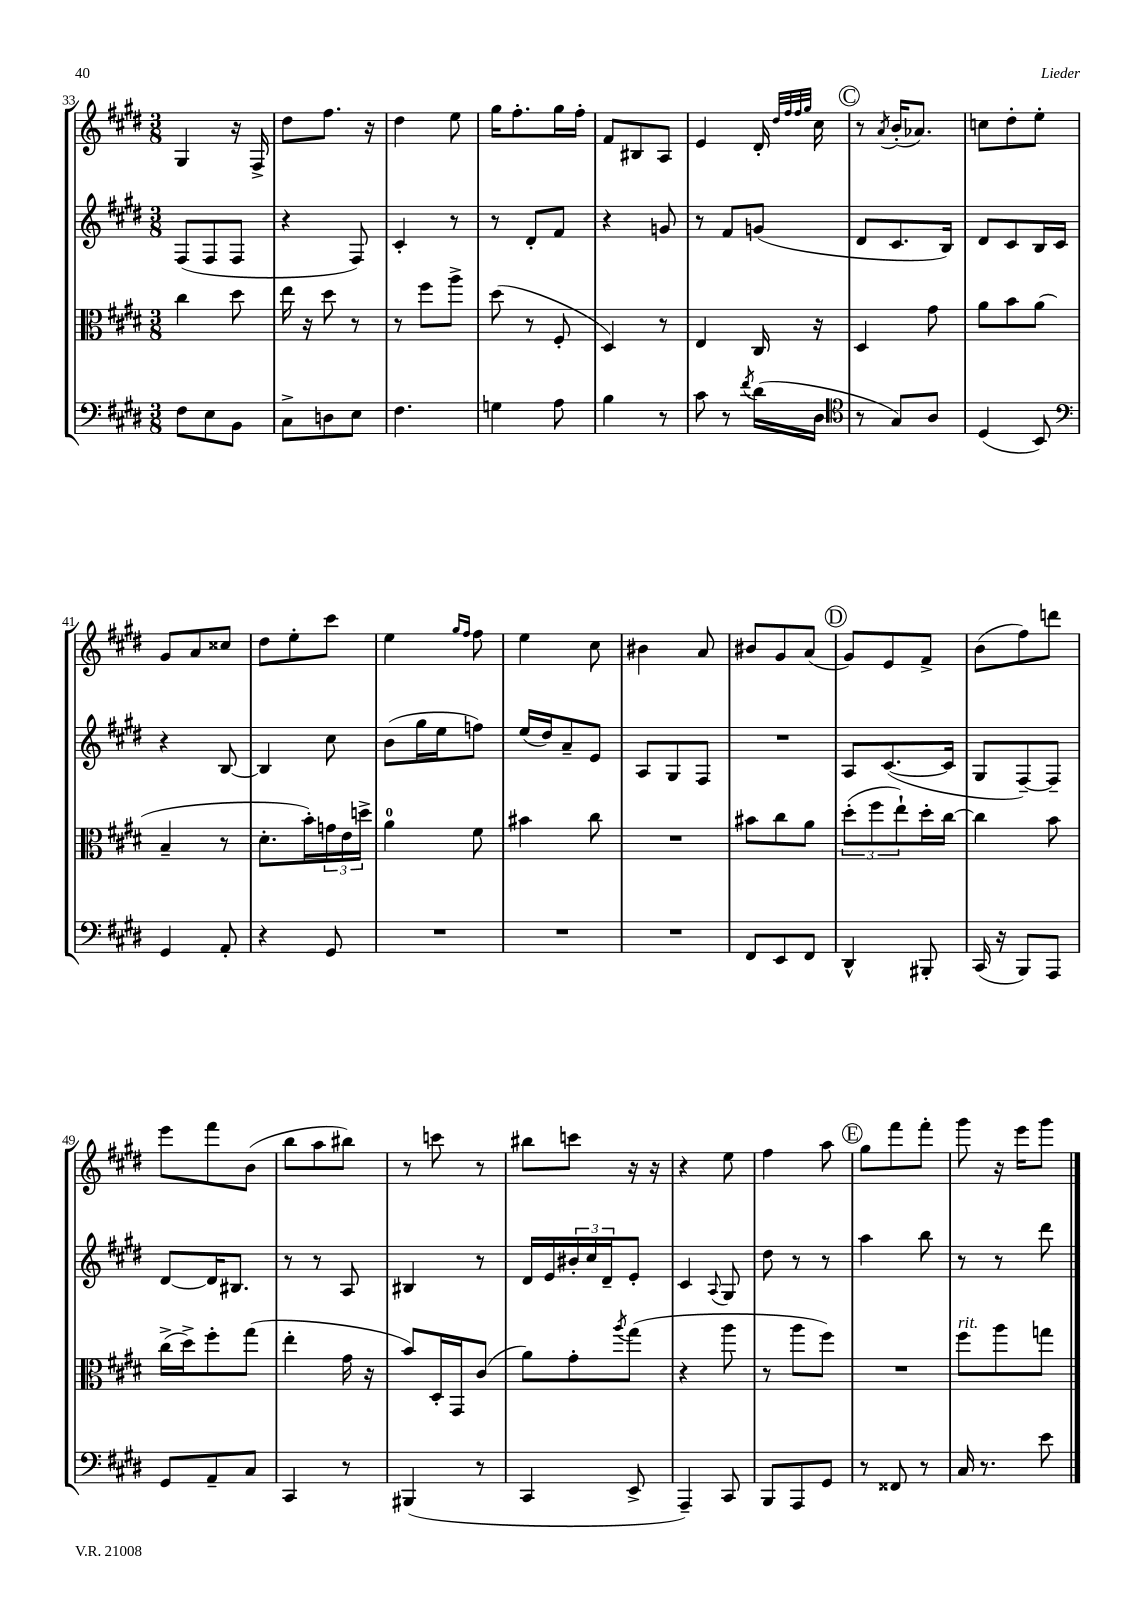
<<
\new StaffGroup <<
\new Staff = "s0" {
    \clef treble \key e \major \numericTimeSignature \time 3/8
    gis4 r16 fis16-> |
    dis''8 fis''8. r16 |
    dis''4 e''8 |
    gis''16 fis''8.-. gis''16 fis''16-. |
    fis'8 bis8 a8 |
    e'4 dis'16-. \grace { dis''32 fis''32 fis''32 gis''32 } cis''16 |
    \mark \markup { \circle "C" } r8 \acciaccatura { a'8 } b'16-.( aes'8.) |
    c''8 dis''8-. e''8-. |
    gis'8 a'8 cisis''8 |
    dis''8 e''8-. cis'''8 |
    e''4 \grace { gis''16 fis''16 } fis''8 |
    e''4 cis''8 |
    bis'4 a'8 |
    bis'8 gis'8 a'8( |
    \mark \markup { \circle "D" } gis'8) e'8 fis'8-> |
    b'8( fis''8) d'''8 |
    e'''8 fis'''8 b'8( |
    b''8 a''8 bis''8) |
    r8 c'''8 r8 |
    bis''8 c'''8 r16 r16 |
    r4 e''8 |
    fis''4 a''8 |
    \mark \markup { \circle "E" } gis''8 fis'''8 fis'''8-. |
    gis'''8 r16 e'''16 gis'''8 \bar "|." |
}
\new Staff = "s1" {
    \clef treble \key e \major \numericTimeSignature \time 3/8
    fis8( fis8 fis8 |
    r4 fis8) |
    cis'4-. r8 |
    r8 dis'8-. fis'8 |
    r4 g'8 |
    r8 fis'8 g'8( |
    \mark \markup { \circle "C" } dis'8 cis'8. b16) |
    dis'8 cis'8 b16 cis'16 |
    r4 b8~ |
    b4 cis''8 |
    b'8( gis''16 e''16 f''8) |
    e''16( dis''16) a'8-- e'8 |
    a8 gis8 fis8 |
    R4. |
    \mark \markup { \circle "D" } a8 cis'8.~( cis'16 |
    gis8 fis8~--) fis8-- |
    dis'8~ dis'16 bis8. |
    r8 r8 a8 |
    bis4 r8 |
    dis'16 e'16 \tuplet 3/2 { bis'16-. cis''16 dis'16-- } e'8-. |
    cis'4 \appoggiatura { a8 } gis8 |
    dis''8 r8 r8 |
    \mark \markup { \circle "E" } a''4 b''8 |
    r8 r8 dis'''8 \bar "|." |
}
\new Staff = "s2" {
    \clef alto \key e \major \numericTimeSignature \time 3/8
    cis''4 dis''8 |
    e''16 r16 dis''8 r8 |
    r8 fis''8 a''8-> |
    dis''8( r8 fis8-. |
    dis4) r8 |
    e4 cis16 r16 |
    \mark \markup { \circle "C" } dis4 gis'8 |
    a'8 b'8 a'8( |
    b4-- r8 |
    dis'8.-. b'16-.) \tuplet 3/2 { g'16 e'16 d''16-> } |
    a'4-0 fis'8 |
    bis'4 cis''8 |
    R4. |
    bis'8 cis''8 a'8 |
    \mark \markup { \circle "D" } \tuplet 3/2 { dis''8-.( fis''8 e''8-!) } dis''16-. cis''16~ |
    cis''4 b'8 |
    cis''16->( dis''16->) fis''8-. gis''8( |
    e''4-. gis'16 r16 |
    b'8) dis16-. gis,16 cis'8( |
    a'8) gis'8-. \acciaccatura { a''8 } gis''8( |
    r4 a''8 |
    r8 a''8 fis''8) |
    \mark \markup { \circle "E" } R4. |
    fis''8^\markup { \italic "rit." } a''8 g''8 \bar "|." |
}
\new Staff = "s3" {
    \clef bass \key e \major \numericTimeSignature \time 3/8
    fis8 e8 b,8 |
    cis8-> d8 e8 |
    fis4. |
    g4 a8 |
    b4 r8 |
    cis'8 r8 \acciaccatura { fis'8 } dis'16( dis16 |
    \mark \markup { \circle "C" } \clef tenor r8 gis8) a8 |
    dis4( b,8) |
    \clef bass gis,4 a,8-. |
    r4 gis,8 |
    R4. |
    R4. |
    R4. |
    fis,8 e,8 fis,8 |
    \mark \markup { \circle "D" } dis,4-^ bis,,8-. |
    cis,16( r16 b,,8) a,,8 |
    gis,8 a,8-- cis8 |
    cis,4 r8 |
    bis,,4( r8 |
    cis,4 e,8-> |
    a,,4--) cis,8 |
    b,,8 a,,8 gis,8 |
    \mark \markup { \circle "E" } r8 fisis,8 r8 |
    cis16 r8. e'8 \bar "|." |
}
>>
>>
\layout { \context { \Score currentBarNumber = #33 } }
